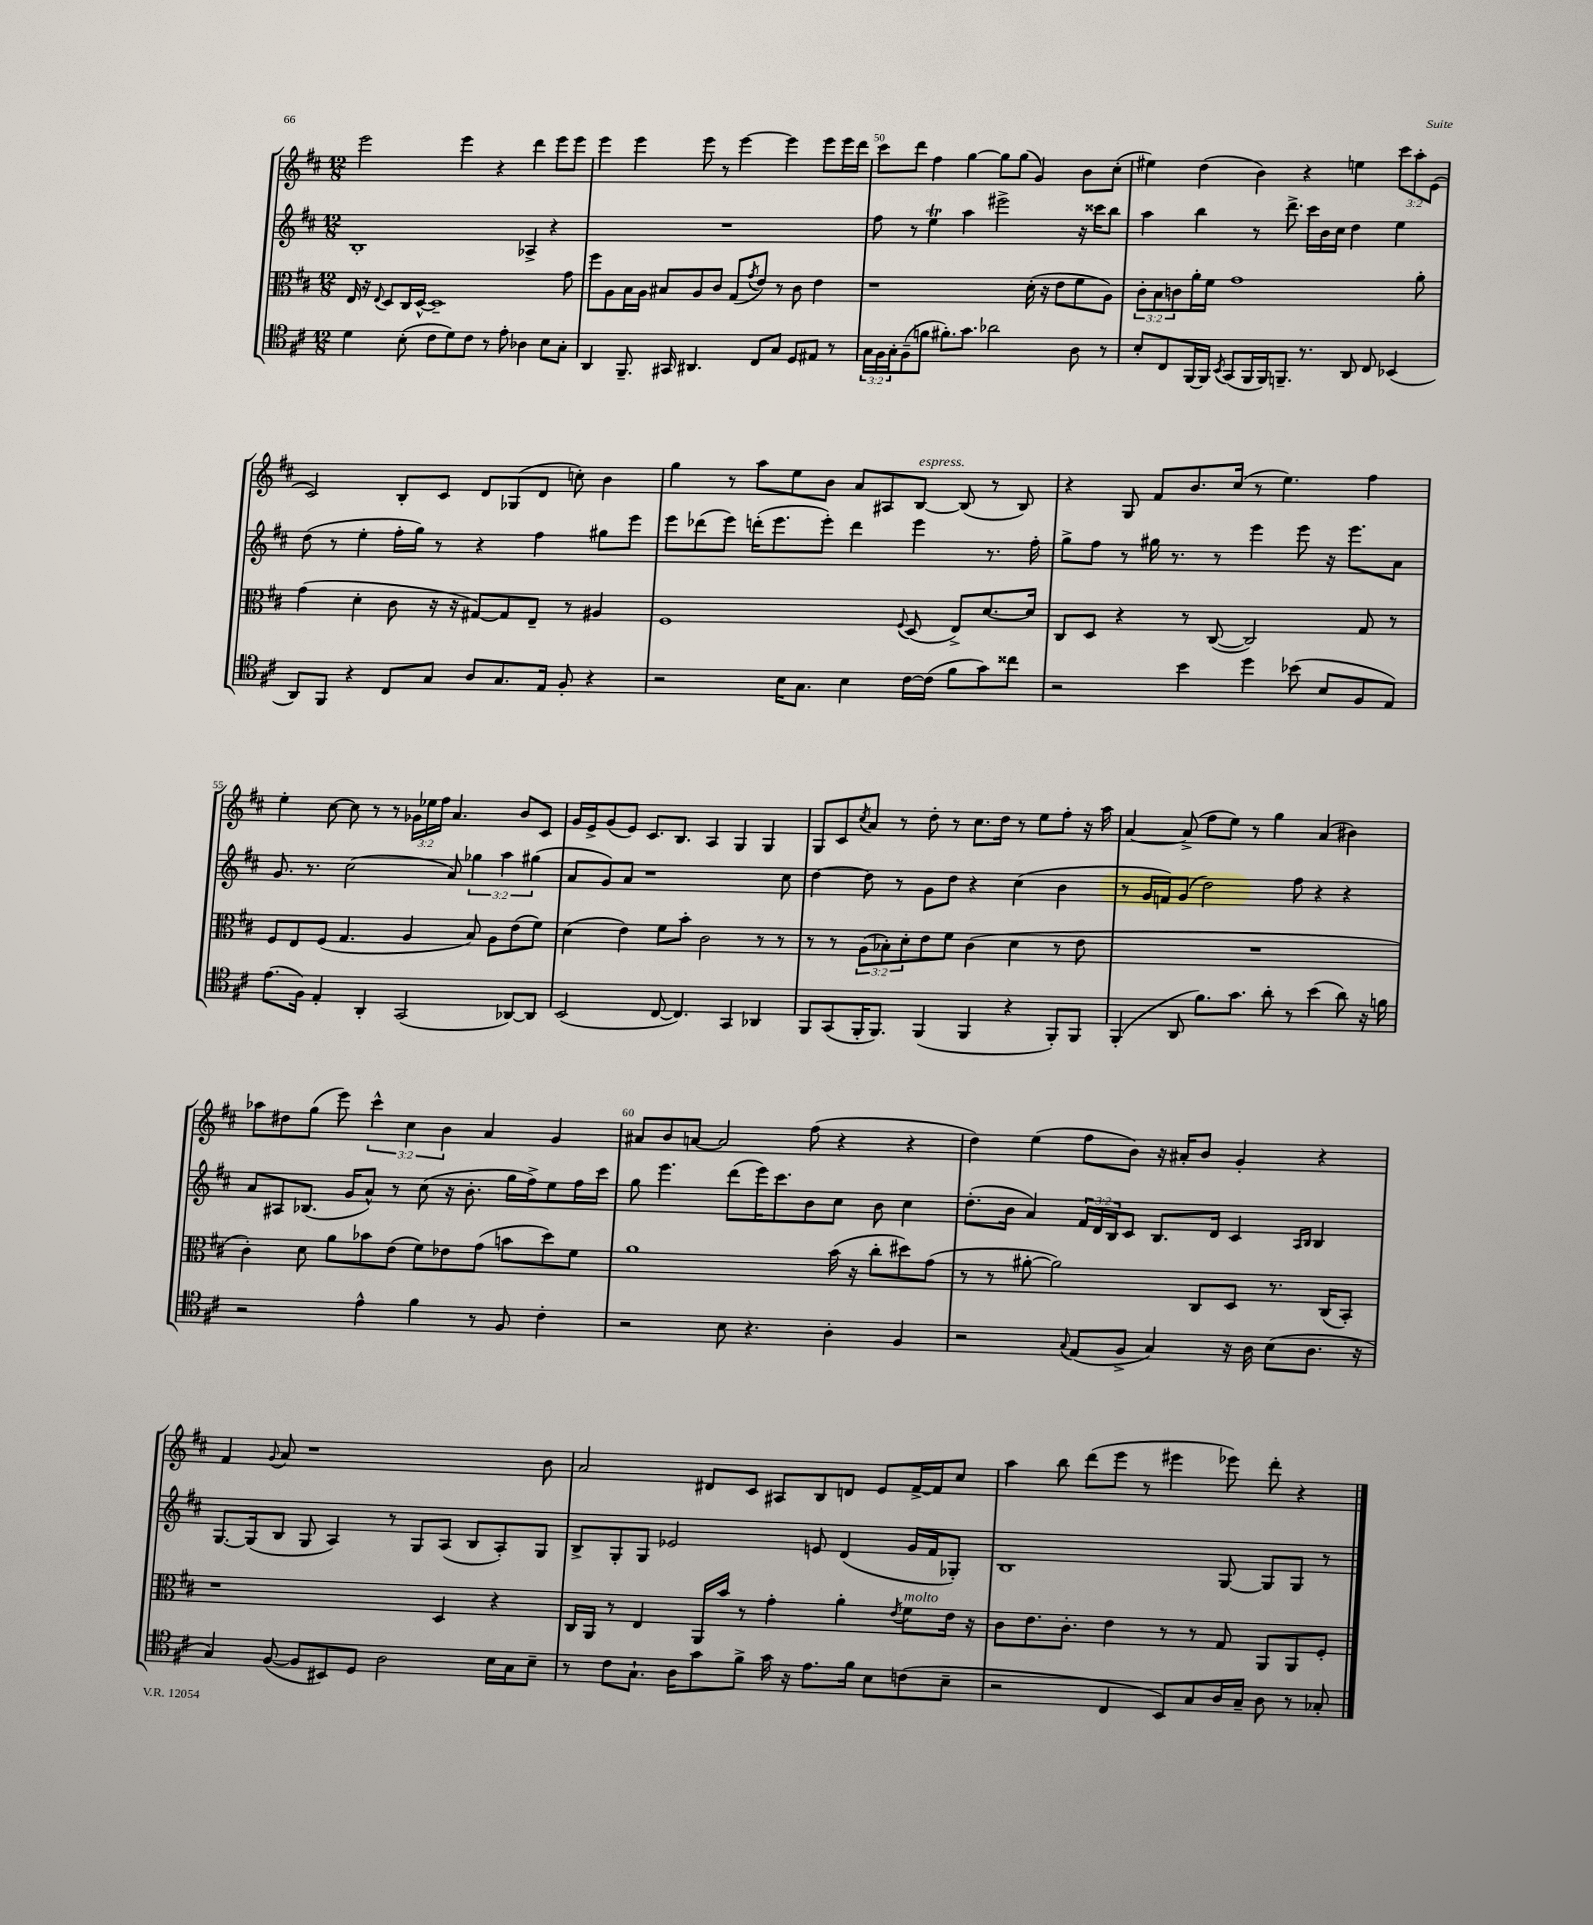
<<
\new StaffGroup <<
\new Staff = "s0" {
    \clef treble \key d \major \numericTimeSignature \time 12/8 \override Staff.TupletNumber.text = #tuplet-number::calc-fraction-text
    e'''2 e'''4 r4 d'''4 e'''8 e'''8 |
    e'''4 e'''4 e'''8 r8 e'''4~ e'''4 e'''8 e'''16 d'''16 |
    cis'''8 d'''8 fis''4 g''4~ g''8 g''8( g'4) b'8 cis''8-.( |
    eis''4) d''4( b'4) r4 e''4 \tuplet 3/2 { cis'''8 a''8-. e'8( } |
    cis'2) b8-. cis'8 d'8 ges8( d'8 c''8-.) b'4 |
    g''4 r8 a''8 e''8 b'8 a'8 ais8 b8~^\markup { \italic "espress." } b8( r8 b8) |
    r4 g8 fis'8 b'8. cis''16( r8 e''4.) fis''4 |
    e''4-. cis''8~ cis''8 r8 r8 \tuplet 3/2 { ges'16 ees''16 fis''16 } a'4. b'8 cis'8 |
    g'16 e'16-> g'8( e'8) cis'8. b8. a4 g4 g4 |
    g8 cis'8 \acciaccatura { cis''8 } a'8 r8 d''8-. r8 cis''8. d''16 r8 e''8 fis''8-. r16 a''16 |
    a'4~ a'8->( fis''8 e''8) r8 g''4 a'4( bis'4) |
    aes''8 dis''8 g''8( e'''8) \tuplet 3/2 { cis'''4-^ cis''4 b'4 } a'4 g'4 |
    ais'8 b'8 a'8~ a'2 fis''8( r4 r4 |
    d''4) e''4( fis''8 b'8) r16 ais'16-. b'8 g'4-. r4 |
    fis'4 \appoggiatura { g'8 } a'8 r1 b'8 |
    a'2 dis'8 cis'8 ais8 b8 d'8 e'8 fis'16~-> fis'16 cis''8 |
    a''4 b''8 d'''8( e'''8 r8 eis'''4 ees'''8) d'''8-. r4 \bar "|." |
}
\new Staff = "s1" {
    \clef treble \key d \major \numericTimeSignature \time 12/8 \override Staff.TupletNumber.text = #tuplet-number::calc-fraction-text
    b1-. aes4-> r4 |
    R1. |
    fis''8 r8 e''4\trill a''4 eis'''2-> r16 cisis'''16 b''8 |
    a''4 b''4 r8 d'''8.-> cis'''16 b'16 cis''16 d''4 e''4 |
    d''8( r8 e''4-. fis''16-. g''16) r8 r4 fis''4 gis''8 e'''8 |
    e'''8 des'''8( e'''8) d'''16-.( e'''8. e'''8-.) d'''4 e'''4 r8. fis''16-. |
    g''8-> fis''8 r8 gis''16 r8. r8 e'''4 e'''8 r16 e'''8. a'8 |
    g'8. r8. cis''2( a'8) \tuplet 3/2 { ges''4 a''4 gis''4( } |
    a'8 g'8) a'8 r1 cis''8 |
    d''4~ d''8 r8 g'8 d''8 r4 cis''4( b'4 |
    r8 g'16 f'16) g'8( d''2) fis''8 r4 r4 |
    a'8 ais8 bes8.( g'16 a'8-^) r8 cis''8( r16 b'8.-. g''16 fis''16->) e''8 fis''16 cis'''16 |
    g''8 e'''4. d'''8( e'''16) cis'''8. b'8 cis''8 b'8 cis''4 |
    d''8.-.( b'16 a'4) \tuplet 3/2 { fis'16 d'16 b16 } cis'8 b8. d'16 cis'4 \grace { a16 b16 } b4 |
    g8.~ g16( b8 g8 a4) r8 g8 a8( b8 a8-.) g8 |
    b8-> g8-. g8 ees'2 e'8 d'4( g'16 fis'16 ges8-.) |
    b1 g8~ g8 g8 r8 \bar "|." |
}
\new Staff = "s2" {
    \clef alto \key d \major \numericTimeSignature \time 12/8 \override Staff.TupletNumber.text = #tuplet-number::calc-fraction-text
    e16 r16 \appoggiatura { e8 } d8 cis16 d16~-^ d1-- g'8 |
    fis''8 a8 b16 a16 bis8 a8 cis'8 g8( \acciaccatura { g'8 } e'8) r8 cis'8 e'4 |
    r1 d'16-.( r16 e'8 fis'8 a8) |
    \tuplet 3/2 { cis'8-. b8 c'8 } a'16-. fis'16 g'1 a'8-. |
    g'4( d'4-. cis'8 r16 r16 gis8~) gis8 e8-- r8 ais4 |
    fis1 \appoggiatura { fis8 } d8( e8->) d'8.~ d'16 |
    cis8 d8 r4 r8 cis8~( cis2) g8 r8 |
    fis8 e8 fis8( g4. a4 b8) a8 e'8( fis'8) |
    d'4( e'4) fis'8 b'8-. cis'2 r8 r8 |
    r8 r8 \tuplet 3/2 { a8( bes8-.) d'8-. } e'8 fis'8 cis'4( d'4 r8 e'8 |
    R1. |
    cis'4-.) d'8 a'8 bes'8 e'8( fis'8) ees'8 g'8( b'8 d''8) fis'8 |
    a'1 b'16( r16 cis''8-. dis''8) g'8( |
    r8 r8 ais'8~-. ais'2) cis8 d8 r8. cis16( b,8-.) |
    r1 d4 r4 |
    cis16 a,16 r8 e4 a,16 b'16 r8 g'4-. a'4-. \acciaccatura { e'8 } fis'8^\markup { \italic "molto" } e'16 r16 |
    cis'8 e'8. cis'8.-. e'4 r8 r8 g8 a,8 a,8 fis8-. \bar "|." |
}
\new Staff = "s3" {
    \clef tenor \key d \major \numericTimeSignature \time 12/8 \override Staff.TupletNumber.text = #tuplet-number::calc-fraction-text
    d'4 b8-.( cis'8 d'8) cis'8 r8 e'8-. aes4 b8 g8-. |
    a,4 fis,8.-- gis,16 ais,4. cis8 g8 d8 eis8 r8 |
    \tuplet 3/2 { g16 fis16 g16-. } fis8--( f'8 fis'8.-.) g'8. aes'2 a8 r8 |
    b8-. cis8 fis,16~ fis,16 \acciaccatura { b,8 } g,8( fis,16 fis,16) f,8.-- r8. a,8 cis8 bes,4( |
    a,8) fis,8 r4 cis8 g8 a8 g8. e16 fis8-. r4 |
    r2 b16 g8. b4 cis'16~ cis'16( fis'8 g'8) cisis''8 |
    r2 b'4 d''4 bes'8( b8 fis8 e8) |
    e'8.( fis16) e4-. a,4-. g,2( aes,8~) aes,8 |
    b,2( cis8~ cis4.) g,4 aes,4 |
    fis,8 g,8( fis,16-. fis,8.) fis,4( fis,4 r4 fis,8-.) fis,8 |
    fis,4-.( a,8 fis'8.) g'8. a'8-. r8 b'4( a'8) r16 f'16 |
    r2 e'4-^ fis'4 r8 fis8 cis'4-. |
    r2 b8 r4. a4-. fis4 |
    r2 \appoggiatura { g8 } e8( fis8-> g4) r16 a16 b8( a8. r16 |
    g4) fis8~( fis8 bis,8) d8 a2 b16 g16 b8-- |
    r8 cis'8 g8.-! a16 g'8 fis'8-> g'16 r16 e'8. fis'16 b8 c'8( b8-- |
    r2 cis4 b,8) g8 a16 g16-- a8 r8 ges8-. \bar "|." |
}
>>
>>
\layout { \context { \Score currentBarNumber = #48 \override BarNumber.break-visibility = ##(#f #t #t) barNumberVisibility = #(every-nth-bar-number-visible 5) } }
